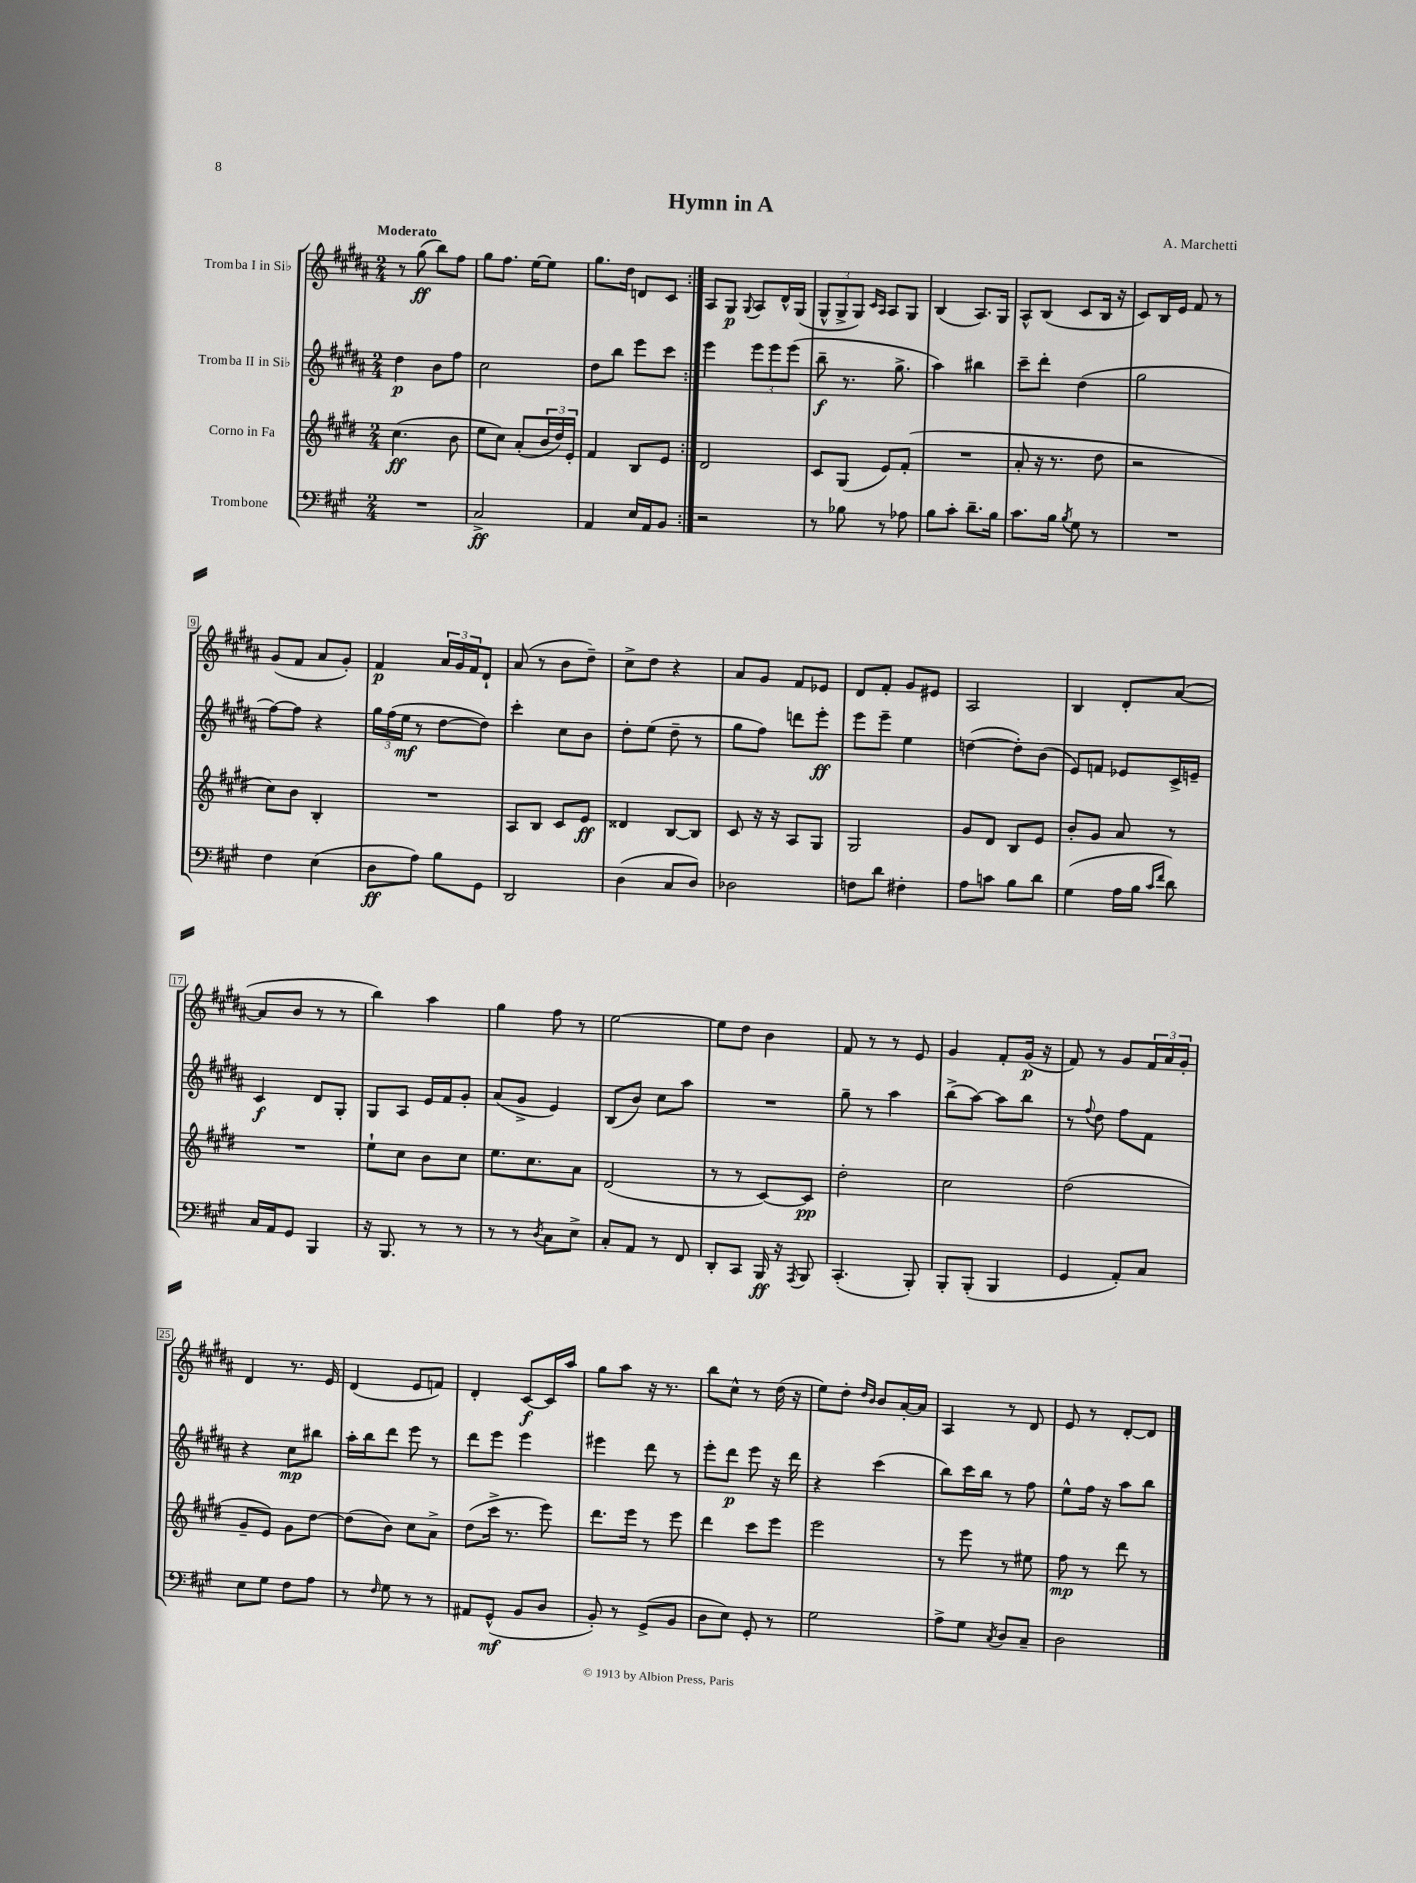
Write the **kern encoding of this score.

**kern	**dynam	**kern	**dynam	**kern	**dynam	**kern	**dynam
*part4	*part4	*part3	*part3	*part2	*part2	*part1	*part1
*staff4	*staff4	*staff3	*staff3	*staff2	*staff2	*staff1	*staff1
*I"Trombone	*	*I"Corno in Fa	*	*I"Tromba II in Si♭	*	*I"Tromba I in Si♭	*
*clefF4	*	*clefG2	*	*clefG2	*	*clefG2	*
*k[f#c#g#]	*	*k[f#c#g#d#]	*	*k[f#c#g#d#a#]	*	*k[f#c#g#d#a#]	*
*M2/4	*	*M2/4	*	*M2/4	*	*M2/4	*
=1	=1	=1	=1	=1	=1	=1	=1
!	!	!	!	!	!	!LO:TX:a:B:t=Moderato	!
2r	.	(4.cc#\	ff	4dd#\	p	8r	.
.	.	.	.	.	.	(8gg#\	ff
.	.	.	.	8b\L	.	8bb\L)	.
.	.	8b\	.	8ff#\J	.	8ff#\J	.
=2	=2	=2	=2	=2	=2	=2	=2
2C#^/	ff	8ee\L	.	2cc#\	.	8gg#\L	.
.	.	8cc#\J)	.	.	.	8.ff#\J	.
.	.	(8a'/L	.	.	.	.	.
.	.	.	.	.	.	[16ee\KL	.
.	.	24b/L	.	.	.	8ee\J]	.
.	.	24dd#/)	.	.	.	.	.
.	.	24e'/JJ	.	.	.	.	.
=3	=3	=3	=3	=3	=3	=3	=3
4AA/	.	4f#/	.	8dd#\L	.	8.gg#\L	.
.	.	.	.	8bb\J	.	.	.
.	.	.	.	.	.	16dd#\Jk	.
16E/LL	.	8B/L	.	8eee\L	.	8dn/L	.
16AA/J	.	.	.	.	.	.	.
8BB/J	.	8e/J	.	8ccc#\J	.	8c#/J	.
=4:|!	=4:|!	=4:|!	=4:|!	=4:|!	=4:|!	=4:|!	=4:|!
2r	.	2d#/	.	4eee\	.	8A#/L	.
.	.	.	.	.	.	8G#/J	p
.	.	.	.	.	.	8qqG#/	.
.	.	.	.	12eee\L	.	8A#/L	.
.	.	.	.	12eee\	.	.	.
.	.	.	.	.	.	16d#^^/L	.
.	.	.	.	(12eee\J	.	.	.
.	.	.	.	.	.	(16G#/JJ	.
=5	=5	=5	=5	=5	=5	=5	=5
8r	.	8c#/L	.	8bb~\	f	12G#^^/L	.
.	.	.	.	.	.	12G#^/	.
8B-X\	.	(8G#/J	.	8.r	.	.	.
.	.	.	.	.	.	12G#/J)	.
.	.	.	.	.	.	16qqc#/LL	.
.	.	.	.	.	.	16qqA#/JJ	.
8r	.	8e/L)	.	.	.	8A#/L	.
.	.	.	.	8.gg#^\	.	.	.
8A-X\	.	(8f#'/J	.	.	.	8G#/J	.
=6	=6	=6	=6	=6	=6	=6	=6
8B\L	.	2r	.	4aa#\)	.	(4B/	.
8c#'\J	.	.	.	.	.	.	.
8.d~\L	.	.	.	4bb#X\	.	8.A#/L)	.
16B\Jk	.	.	.	.	.	16G#/Jk	.
=7	=7	=7	=7	=7	=7	=7	=7
8.c#\L	.	8a'/	.	8ccc#~\L	.	8A#^^/L	.
.	.	16r	.	8ddd#'\J	.	(8B/J	.
16B\Jk	.	8.r	.	.	.	.	.
8qB/	.	.	.	.	.	.	.
8G#\	.	.	.	(4dd#\	.	8c#/L	.
8r	.	8dd#\	.	.	.	16B/Jk	.
.	.	.	.	.	.	16r	.
=8	=8	=8	=8	=8	=8	=8	=8
2r	.	2r	.	2gg#\	.	8c#/L)	.
.	.	.	.	.	.	16B/L	.
.	.	.	.	.	.	16e/JJ	.
.	.	.	.	.	.	8f#/	.
.	.	.	.	.	.	8r	.
!!LO:LB:g=z
=9	=9	=9	=9	=9	=9	=9	=9
4F#\	.	8cc#\L)	.	[8ff#\L)	.	(8g#/L	.
.	.	8b\J	.	8ff#\J]	.	8f#/J	.
(4E\	.	4B'/	.	4r	.	8a#/L	.
.	.	.	.	.	.	8g#'/J)	.
=10	=10	=10	=10	=10	=10	=10	=10
8D\L	ff	2r	.	24gg#\LL	.	4f#/	p
.	.	.	.	(24ff#\	.	.	.
.	.	.	.	24ee\JJ	mf	.	.
8A\J)	.	.	.	8r	.	.	.
8B\L	.	.	.	[8dd#\L	.	24a#/LL	.
.	.	.	.	.	.	24g#/	.
.	.	.	.	.	.	24f#/J	.
8GG#\J	.	.	.	8dd#\J])	.	8d#`/J	.
=11	=11	=11	=11	=11	=11	=11	=11
2DD/	.	8A/L	.	4ccc#'\	.	(8a#/	.
.	.	8B/J	.	.	.	8r	.
.	.	8c#/L	.	8cc#\L	.	8b\L	.
.	.	8e/J	ff	8b\J	.	8dd#~\J)	.
=12	=12	=12	=12	=12	=12	=12	=12
(4D\	.	4d##X/	.	8dd#'\L	.	8cc#^\L	.
.	.	.	.	(8ee\J	.	8dd#\J	.
8C#/L	.	[8B/L	.	8dd#~\	.	4r	.
8D/J)	.	8B/J]	.	8r	.	.	.
=13	=13	=13	=13	=13	=13	=13	=13
2D-X\	.	8c#/	.	8gg#\L	.	8a#/L	.
.	.	16r	.	8ff#\J)	.	8g#/J	.
.	.	16r	.	.	.	.	.
.	.	8A/L	.	8dddn\L	.	8f#/L	.
.	.	8G#/J	.	8eee'\J	ff	8e-X/J	.
=14	=14	=14	=14	=14	=14	=14	=14
8Fn\L	.	2G#/	.	8eee\L	.	8d#/L	.
8d\J	.	.	.	8eee~\J	.	8f#'/J	.
4F#X'\	.	.	.	4ee\	.	8g#/L	.
.	.	.	.	.	.	8e#X/J	.
=15	=15	=15	=15	=15	=15	=15	=15
8A\L	.	8g#/L	.	([4ddn\	.	2A#/	.
8cn\J	.	8d#/J	.	.	.	.	.
8B\L	.	8B/L	.	8dd'\L])	.	.	.
8d\J	.	8e/J	.	(8b\J	.	.	.
=16	=16	=16	=16	=16	=16	=16	=16
(4G#\	.	8b'/L	.	8e/L)	.	4B/	.
.	.	8g#/J	.	8fn/J	.	.	.
16A\LL	.	8a/	.	8e-X/L	.	8d#'/L	.
16B\JJ	.	.	.	.	.	.	.
16qqc#/LL	.	.	.	.	.	.	.
16qqf#/JJ	.	.	.	.	.	.	.
8d\)	.	8r	.	16c#^/L	.	([8a#/J	.
.	.	.	.	16en~/JJ	.	.	.
!!LO:LB:g=z
=17	=17	=17	=17	=17	=17	=17	=17
16C#/LL	.	2r	.	4c#/	f	8a#/L]	.
16AA/J	.	.	.	.	.	.	.
8GG#/J	.	.	.	.	.	8b/J	.
4BBB/	.	.	.	8d#/L	.	8r	.
.	.	.	.	8G#'/J	.	8r	.
=18	=18	=18	=18	=18	=18	=18	=18
16r	.	8ee`\L	.	8G#/L	.	4bb\)	.
8.BBB/	.	.	.	.	.	.	.
.	.	8cc#\J	.	8A#/J	.	.	.
8r	.	8b\L	.	16e/LL	.	4aa#\	.
.	.	.	.	16f#/J	.	.	.
8r	.	8cc#\J	.	8g#'/J	.	.	.
=19	=19	=19	=19	=19	=19	=19	=19
8r	.	8.ee\L	.	(8a#/L	.	4gg#\	.
8r	.	.	.	8g#^/J	.	.	.
.	.	8.cc#\	.	.	.	.	.
8qD/	.	.	.	.	.	.	.
8C#\L	.	.	.	4e/)	.	8ff#\	.
8E^\J	.	8a\J	.	.	.	8r	.
=20	=20	=20	=20	=20	=20	=20	=20
8C#'/L	.	(2d#/	.	(8B/L	.	[2ee\	.
8AA/J	.	.	.	8b/J)	.	.	.
8r	.	.	.	8cc#\L	.	.	.
8FF#/	.	.	.	8aa#\J	.	.	.
=21	=21	=21	=21	=21	=21	=21	=21
8DD'/L	.	8r	.	2r	.	8ee\L]	.
8CC#/J	.	8r	.	.	.	8dd#\J	.
16BBB/	ff	[8c#/L)	.	.	.	4b\	.
16r	.	.	.	.	.	.	.
8qAAA/	.	.	.	.	.	.	.
8BBB/	.	8c#/J]	pp	.	.	.	.
=22	=22	=22	=22	=22	=22	=22	=22
(4.CC#'/	.	2dd#'\	.	8gg#~\	.	8f#/	.
.	.	.	.	8r	.	8r	.
.	.	.	.	4aa#\	.	8r	.
8BBB'/)	.	.	.	.	.	8e/	.
=23	=23	=23	=23	=23	=23	=23	=23
8BBB'/L	.	2cc#\	.	(8bb^\L	.	4g#/	.
(8BBB'/J	.	.	.	[8aa#\J)	.	.	.
4BBB/	.	.	.	8aa#\L]	.	8f#'/L	.
.	.	.	.	8bb\J	.	(16g#/Jk	p
.	.	.	.	.	.	16r	.
=24	=24	=24	=24	=24	=24	=24	=24
4GG#/	.	(2dd#\	.	8r	.	8f#/)	.
.	.	.	.	8qqff#/	.	.	.
.	.	.	.	8dd#\	.	8r	.
8AA'/L)	.	.	.	8ff#\L	.	8g#/L	.
8C#/J	.	.	.	8f#\J	.	24f#/L	.
.	.	.	.	.	.	24a#/	.
.	.	.	.	.	.	24g#'/JJ	.
!!LO:LB:g=z
=25	=25	=25	=25	=25	=25	=25	=25
8E\L	.	8g#~/L	.	4r	.	4d#/	.
8G#\J	.	8e/J)	.	.	.	.	.
8F#\L	.	8g#\L	.	8cc#\L	mp	8.r	.
8A\J	.	[8dd#\J	.	8bb#X\J	.	.	.
.	.	.	.	.	.	16e/	.
=26	=26	=26	=26	=26	=26	=26	=26
8r	.	(8dd#\L]	.	16aa#'\LL	.	(4d#/	.
.	.	.	.	16bb\J	.	.	.
16qqF#/	.	.	.	.	.	.	.
8G#\	.	8b\J)	.	8ddd#\J	.	.	.
8r	.	8cc#\L	.	8eee\	.	8e/L	.
8r	.	8a^\J	.	8r	.	8fn/J)	.
=27	=27	=27	=27	=27	=27	=27	=27
8AA#X/L	.	(8dd#\L	.	8ddd#\L	.	4d#'/	.
(8GG#^^/J	mf	16ccc#^\Jk	.	8eee\J	.	.	.
.	.	8.r	.	.	.	.	.
8BB/L	.	.	.	4eee\	.	[8c#/L	f
8D/J	.	8eee\)	.	.	.	16c#/L]	.
.	.	.	.	.	.	16aa#/JJ	.
=28	=28	=28	=28	=28	=28	=28	=28
8BB'/)	.	8.ddd#\L	.	4eee#X\	.	8gg#\L	.
8r	.	.	.	.	.	8aa#\J	.
.	.	16eee\Jk	.	.	.	.	.
(8GG#^/L	.	8r	.	8ddd#\	.	16r	.
.	.	.	.	.	.	8.r	.
8BB/J	.	8eee\	.	8r	.	.	.
=29	=29	=29	=29	=29	=29	=29	=29
8D\L	.	4ddd#\	.	8eee'\L	.	8bb\L	.
8E\J)	.	.	.	8ddd#\J	p	8cc#^^\J	.
8GG#'/	.	8ccc#\L	.	8eee\	.	8r	.
8r	.	8eee\J	.	16r	.	(16dd#\	.
.	.	.	.	16ddd#\	.	16r	.
=30	=30	=30	=30	=30	=30	=30	=30
2G#\	.	2eee\	.	4r	.	8ee\L)	.
.	.	.	.	.	.	8dd#'\J	.
.	.	.	.	.	.	16qqdd#/LL	.
.	.	.	.	.	.	16qqb/JJ	.
.	.	.	.	(4ccc#\	.	8b/L	.
.	.	.	.	.	.	[16a#'/L	.
.	.	.	.	.	.	16a#/JJ]	.
=31	=31	=31	=31	=31	=31	=31	=31
8A^\L	.	8r	.	8bb\L)	.	4A#/	.
8G#\J	.	8eee\	.	16ccc#\L	.	.	.
.	.	.	.	16bb\JJ	.	.	.
8qC#/	.	.	.	.	.	.	.
8D/L	.	8r	.	8r	.	8r	.
8C#~/J	.	8ee#X\	.	8ff#\	.	8d#/	.
=32	=32	=32	=32	=32	=32	=32	=32
2D\	.	8ff#\	mp	8ee^^\L	.	8e/	.
.	.	8r	.	16ff#\Jk	.	8r	.
.	.	.	.	16r	.	.	.
.	.	8ddd#\	.	8aa#\L	.	[8d#'/L	.
.	.	8r	.	8bb\J	.	8d#/J]	.
==	==	==	==	==	==	==	==
*-	*-	*-	*-	*-	*-	*-	*-
